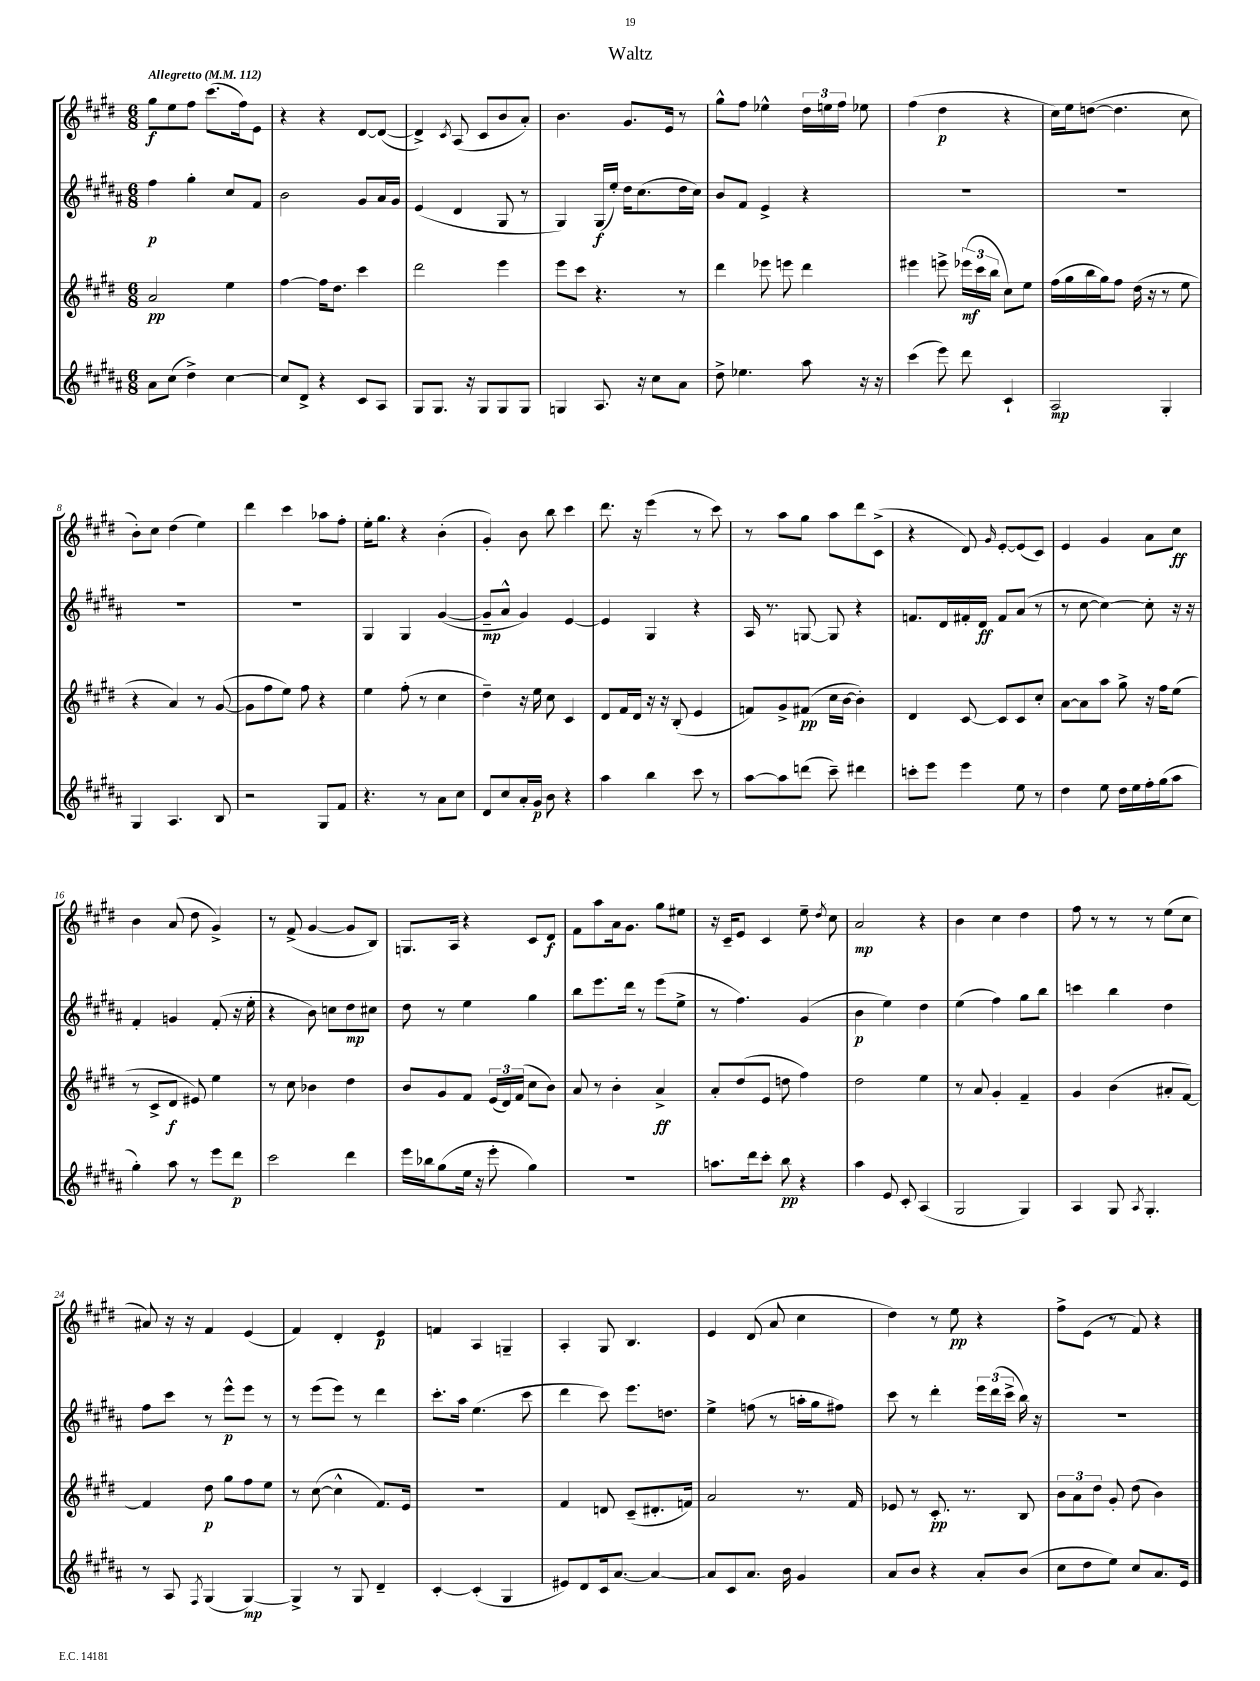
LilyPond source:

\header { title = "Waltz" }
<<
\new StaffGroup <<
\new Staff = "s0" {
    \clef treble \key e \major \numericTimeSignature \time 6/8 \tempo "Allegretto" 4 = 112
    \autoBeamOff gis''8[\f e''8 fis''8] cis'''8.[( fis''16) e'8] |
    r4 r4 dis'8[~ dis'8]~( |
    dis'4->) \acciaccatura { cis'8 } a8( cis'8[ b'8 a'8]-.) |
    b'4. gis'8.[ e'16] r8 |
    gis''8[-^ fis''8] ees''4-^ \tuplet 3/2 { dis''16[ e''16 fis''16] } ees''8 |
    fis''4( dis''4\p r4 |
    cis''16[) e''16 d''8]~( d''4. cis''8 |
    b'8[-.) cis''8] dis''4( e''4) |
    dis'''4 cis'''4 aes''8[ fis''8]-. |
    e''16[-. gis''8.] r4 b'4-.( |
    gis'4-.) b'8 b''8 cis'''4 |
    dis'''8. r16 e'''4( r8 cis'''8) |
    r8 a''8[ gis''8] a''8[ dis'''8 cis'8]->( |
    r4 dis'8) \grace { gis'16 } e'8[~-. e'8( cis'8]) |
    e'4 gis'4 a'8[ cis''8]\ff |
    b'4 a'8( dis''8 gis'4->) |
    r8 fis'8->( gis'4~ gis'8[ b8]) |
    g8.[ a16] r4 cis'8[ dis'8]\f |
    fis'8[ a''8 a'16 gis'8.] gis''8[ eis''8] |
    r16 cis'16[-- e'8] cis'4 e''8-- \acciaccatura { dis''8 } cis''8 |
    a'2\mp r4 |
    b'4 cis''4 dis''4 |
    fis''8 r8 r8 r8 e''8[( cis''8] |
    ais'8) r16 r16 fis'4 e'4( |
    fis'4) dis'4-. e'4\p |
    f'4 a4 g4-- |
    a4-. gis8 b4. |
    e'4 dis'8( a'8 cis''4 |
    dis''4) r8 e''8\pp r4 |
    fis''8[-> e'8]( r8 fis'8) r4 \bar "|." |
}
\new Staff = "s1" {
    \clef treble \key b \major \numericTimeSignature \time 6/8
    \autoBeamOff fis''4\p gis''4-. cis''8[ fis'8] |
    b'2 gis'8[ ais'16 gis'16] |
    e'4( dis'4 gis8 r8 |
    gis4) gis16[\f( e''16]-.) dis''16[ cis''8.( dis''16 cis''16]) |
    b'8[ fis'8] e'4-> r4 |
    R2. |
    R2. |
    R2. |
    R2. |
    gis4 gis4 gis'4~( |
    gis'8[--\mp ais'8]-^ gis'4) e'4~ |
    e'4 gis4 r4 |
    ais16 r8. g8~ g8 r4 |
    f'8.[ dis'16 fis'16-. dis'16]\ff fis'8[ ais'8]( r8 |
    r8 cis''8~ cis''4~) cis''8-. r16 r16 |
    fis'4-. g'4 fis'8-.( r16 e''16-. |
    r4 b'8) c''8[ dis''8\mp cis''8] |
    dis''8 r8 e''4 gis''4 |
    b''8[ e'''8. dis'''16] r8 e'''8[( e''8]-> |
    r8 fis''4.) gis'4( |
    b'4\p e''4) dis''4 |
    e''4( fis''4) gis''8[ b''8] |
    c'''4 b''4 dis''4 |
    fis''8[ cis'''8] r8 e'''8[-^\p e'''8] r8 |
    r8 e'''8[( e'''8]) r8 dis'''4 |
    cis'''8.[-. ais''16] e''4.( cis'''8 |
    dis'''4 cis'''8) e'''8.[ d''8.] |
    e''4-> f''8( r8 a''16[-. gis''16 fis''8]) |
    cis'''8 r8 dis'''4-. \tuplet 3/2 { e'''16[ dis'''16( cis'''16]-> } b''16) r16 |
    R2. \bar "|." |
}
\new Staff = "s2" {
    \clef treble \key e \major \numericTimeSignature \time 6/8
    \autoBeamOff a'2\pp e''4 |
    fis''4~ fis''16[ dis''8.] cis'''4 |
    dis'''2 e'''4 |
    e'''8[ cis'''8] r4. r8 |
    dis'''4 ees'''8 e'''8 dis'''4 |
    eis'''4 e'''8-> \tuplet 3/2 { ees'''16[\mf( cis'''16 b''16] } cis''8[) e''8] |
    fis''16[( gis''16 b''16 gis''16) fis''8] dis''16( r16 r8 e''8 |
    r4 a'4) r8 gis'8~( |
    gis'8[ fis''8 e''8]) fis''8 r4 |
    e''4 fis''8-.( r8 cis''4 |
    dis''4--) r16 e''16 cis''8 cis'4 |
    dis'8[ fis'16 dis'16] r16 r16 b8-.( e'4 |
    f'8[) gis'8-> fis'8]\pp( cis''16[ b'16]~ b'4-.) |
    dis'4 cis'8~ cis'8[ cis'8 cis''8]-. |
    a'8[~ a'8 a''8] gis''8-> r16 fis''16[ e''8]( |
    r8 cis'8[-> dis'8]\f eis'8) e''4 |
    r8 cis''8 bes'4 dis''4 |
    b'8[ gis'8 fis'8] \tuplet 3/2 { e'16[( dis'16) fis'16]( } cis''8[ b'8]) |
    a'8 r8 b'4-. a'4->\ff |
    a'8[-. dis''8( e'8] d''8 fis''4) |
    dis''2 e''4 |
    r8 a'8 gis'4-. fis'4-- |
    gis'4 b'4( ais'8[-. fis'8]~) |
    fis'4 dis''8\p gis''8[ fis''8 e''8] |
    r8 cis''8~( cis''4-^ fis'8.[) e'16] |
    R2. |
    fis'4 d'8 cis'8[--( dis'8.-. f'16]) |
    a'2 r8. fis'16 |
    ees'8 r8 cis'8.-.\pp r8. b8 |
    \tuplet 3/2 { b'8[ a'8 dis''8] } gis'8-. dis''8( b'4) \bar "|." |
}
\new Staff = "s3" {
    \clef treble \key b \major \numericTimeSignature \time 6/8
    \autoBeamOff ais'8[ cis''8]( dis''4->) cis''4~ |
    cis''8[ dis'8]-> r4 cis'8[ ais8] |
    gis8[ gis8.] r16 gis8[ gis8 gis8] |
    g4 ais8. r16 cis''8[ ais'8] |
    dis''8-> ees''4. ais''8 r16 r16 |
    cis'''4( e'''8) dis'''8 cis'4-! |
    ais2\mp gis4-. |
    gis4 ais4. b8 |
    r2 gis8[ fis'8] |
    r4. r8 ais'8[ cis''8] |
    dis'8[ cis''8 ais'16-. gis'16]\p b'8 r4 |
    ais''4 b''4 cis'''8 r8 |
    ais''8[~ ais''8 d'''8]( cis'''8--) dis'''4 |
    c'''8[-. e'''8] e'''4 e''8 r8 |
    dis''4 e''8 dis''16[ e''16 fis''16-. gis''16( ais''8] |
    gis''4-.) ais''8 r8 e'''8[ dis'''8]\p |
    cis'''2 dis'''4 |
    e'''16[ bes''16 gis''8( e''16] r16 e'''8-. gis''4) |
    R2. |
    a''8.[ dis'''16 cis'''8]-. b''8\pp r4 |
    ais''4 e'8 cis'8-. ais4( |
    gis2 gis4) |
    ais4 gis8 \acciaccatura { ais8 } gis4.-. |
    r8 ais8 \acciaccatura { fis8 } gis4( gis4~\mp) |
    gis4-> r8 gis8 dis'4-- |
    cis'4~-. cis'4-.( gis4 |
    eis'8[) dis'8 cis'16 ais'8.]~ ais'4~ |
    ais'8[ cis'8 ais'8.] b'16 gis'4 |
    ais'8[ b'8] r4 ais'8[-. b'8]( |
    cis''8[ dis''8 e''8]) cis''8[ ais'8. e'16] \bar "|." |
}
>>
>>
